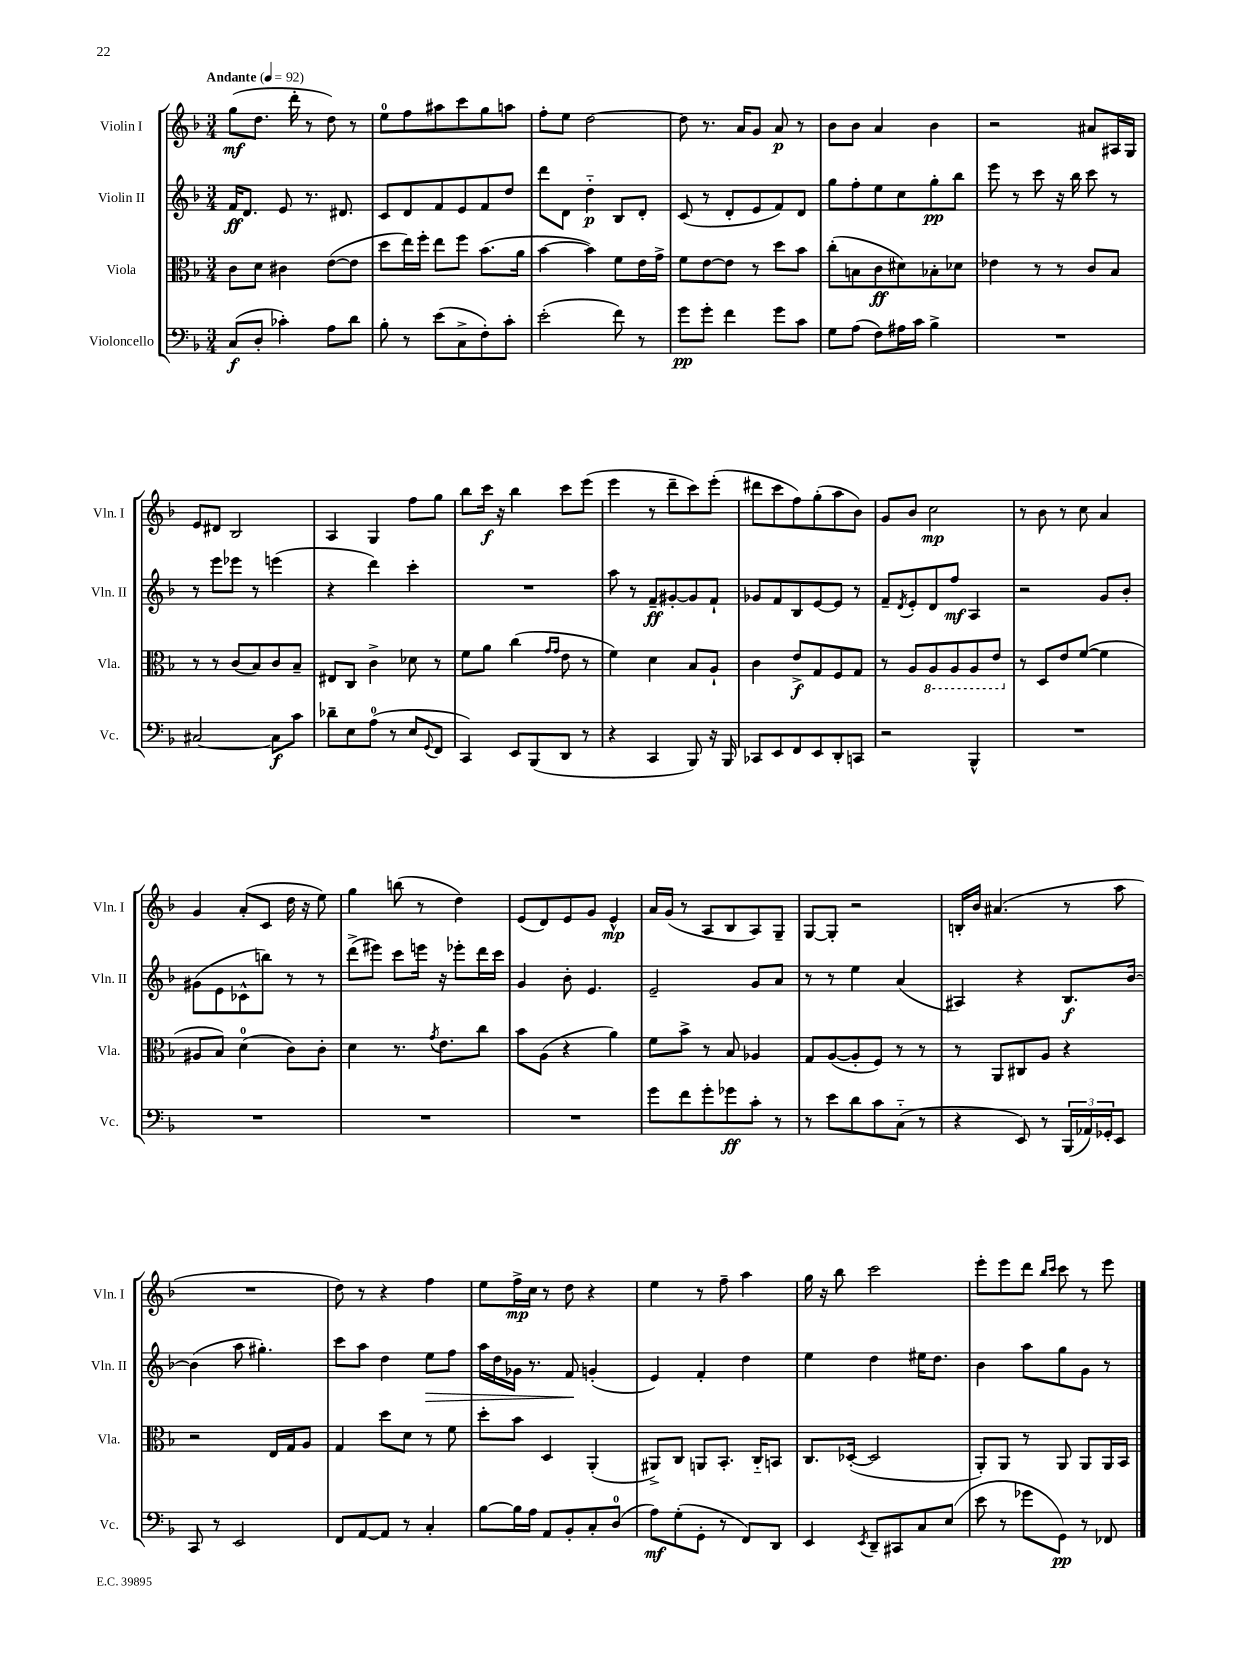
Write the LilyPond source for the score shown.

<<
\new StaffGroup <<
\new Staff = "s0" \with { instrumentName = "Violin I" shortInstrumentName = "Vln. I" } {
    \clef treble \key f \major \numericTimeSignature \time 3/4 \tempo "Andante" 4 = 92
    g''8\mf( d''8. d'''16-. r8 d''8) r8 |
    e''8-0 f''8 ais''8 c'''8 g''8 a''8 |
    f''8-. e''8 d''2~ |
    d''8 r8. a'16 g'8 a'8\p r8 |
    bes'8 bes'8 a'4 bes'4 |
    r2 ais'8 ais16 g16 |
    e'8 dis'8 bes2 |
    a4 g4 f''8 g''8 |
    bes''8 c'''16\f r16 bes''4 c'''8 e'''8( |
    e'''4 r8 d'''8-- c'''8) e'''8-.( |
    dis'''8 c'''8 f''8) g''8-.( a''8 bes'8) |
    g'8 bes'8 c''2\mp |
    r8 bes'8 r8 c''8 a'4 |
    g'4 a'8-.( c'8 d''16 r16 e''8) |
    g''4 b''8( r8 d''4) |
    e'8( d'8) e'8 g'8 e'4-^\mp |
    a'16 g'16( r8 a8 bes8 a8) g8-- |
    g8~ g8-. r2 |
    b16-. bes'16 ais'4.( r8 a''8 |
    R2. |
    d''8) r8 r4 f''4 |
    e''8 f''16->\mp c''16 r8 d''8 r4 |
    e''4 r8 f''8-- a''4 |
    g''16 r16 bes''8 c'''2 |
    e'''8-. e'''8 d'''8 \grace { bes''16 c'''16 } c'''8 r8 e'''8 \bar "|." |
}
\new Staff = "s1" \with { instrumentName = "Violin II" shortInstrumentName = "Vln. II" } {
    \clef treble \key f \major \numericTimeSignature \time 3/4
    f'16\ff d'8. e'8 r8. dis'8. |
    c'8 d'8 f'8 e'8 f'8 d''8 |
    d'''8 d'8 d''4-_\p bes8 d'8-. |
    c'8( r8 d'8-. e'8 f'8) d'8 |
    g''8 f''8-. e''8 c''8 g''8-.\pp bes''8 |
    e'''8 r8 c'''8 r16 bes''16 c'''8 r8 |
    r8 e'''8 ees'''8 r8 e'''4( |
    r4 d'''4) c'''4-. |
    R2. |
    a''8 r8 f'8--\ff gis'8~-. gis'8 f'8-! |
    ges'8 f'8 bes8 e'8~ e'8 r8 |
    f'8-- \acciaccatura { d'8 } e'8-. d'8 f''8\mf a4 |
    r2 g'8 bes'8-. |
    gis'8( e'8 ces'8-^ b''8) r8 r8 |
    d'''8->( eis'''8) c'''8 e'''16 r16 ees'''8-. d'''16 c'''16 |
    g'4 bes'8-. e'4. |
    e'2-- g'8 a'8 |
    r8 r8 e''4 a'4( |
    ais4) r4 bes8.\f bes'16~ |
    bes'4( a''8 gis''4.-.) |
    c'''8 a''8 d''4 e''8\> f''8 |
    a''16 d''16 ges'16 r8. f'8\! g'4-.( |
    e'4) f'4-. d''4 |
    e''4 d''4 eis''16 d''8. |
    bes'4 a''8 g''8 g'8 r8 \bar "|." |
}
\new Staff = "s2" \with { instrumentName = "Viola" shortInstrumentName = "Vla." } {
    \clef alto \key f \major \numericTimeSignature \time 3/4
    c'8 d'8 cis'4 e'8~( e'8 |
    d''8 e''16) f''16-. e''8 f''8 bes'8.( a'16 |
    bes'4~ bes'4) f'8 e'16 g'16-> |
    f'8 e'8~ e'8 r8 d''8 bes'8 |
    c''8-.( b8 c'8\ff dis'8) bes8-. des'8 |
    ees'4 r8 r8 c'8 bes8 |
    r8 r8 c'8( bes8) c'8 bes8-- |
    eis8 c8 c'4-> des'8 r8 |
    f'8 a'8 c''4( \grace { g'16 g'16 } e'8 r8 |
    f'4) d'4 bes8 a8-! |
    c'4 e'8->\f g8 f8 g8 |
    r8 a8 \ottava #-1 a,8 a,8 a,8 e8 \ottava #0 |
    r8 d8 e'8 f'8~( f'4 |
    ais8 bes8) d'4-0( c'8) c'8-. |
    d'4 r8. \acciaccatura { g'8 } e'8. c''8 |
    bes'8 a8( r4 a'4) |
    f'8 bes'8-> r8 bes8 aes4 |
    g8 a8~( a8-. f8) r8 r8 |
    r8 a,8 cis8 a8 r4 |
    r2 e16 g16 a8 |
    g4 d''8 d'8 r8 f'8 |
    d''8-. bes'8 d4 a,4-.( |
    ais,8->) c8 a,8 bes,8.-. c16-_ b,8 |
    c8. des16~-.( des2 |
    a,8-.) a,8 r8 a,8 a,8 a,16 bes,16 \bar "|." |
}
\new Staff = "s3" \with { instrumentName = "Violoncello" shortInstrumentName = "Vc." } {
    \clef bass \key f \major \numericTimeSignature \time 3/4
    c8\f( d8-. ces'4-.) a8 d'8 |
    bes8-. r8 e'8( c8-> f8-.) c'8-. |
    e'2-.( f'8) r8 |
    g'8\pp g'8-. f'4 g'8 c'8 |
    g8 a8( f8) ais16 c'16 bes4-> |
    R2. |
    cis2~ cis8\f c'8 |
    des'8-- e8 a8-0( r8 e8 \appoggiatura { g,8 } f,8 |
    c,4) e,8 bes,,8( d,8 r8 |
    r4 c,4 bes,,8) r16 bes,,16 |
    ces,8 e,8 f,8 e,8 d,8-. c,8 |
    r2 bes,,4-^ |
    R2. |
    R2. |
    R2. |
    R2. |
    g'8 f'8 g'8-. ges'8\ff c'8-. r8 |
    r8 e'8 d'8 c'8 c8-_( r8 |
    r4 e,8) r8 \tuplet 3/2 { bes,,16( aes,16) ges,16-. } e,8 |
    c,8 r8 e,2 |
    f,8 a,8~ a,8 r8 c4-. |
    bes8~ bes16 a16 a,8 bes,8-. c8-. d8-0( |
    a8\mf) g8-.( g,8-. r8 f,8) d,8 |
    e,4 \acciaccatura { e,8 } d,8-- cis,8 c8 e8( |
    e'8 r8 ges'8 g,8\pp) r8 fes,8 \bar "|." |
}
>>
>>
\layout { \context { \Score \remove "Bar_number_engraver" } }
